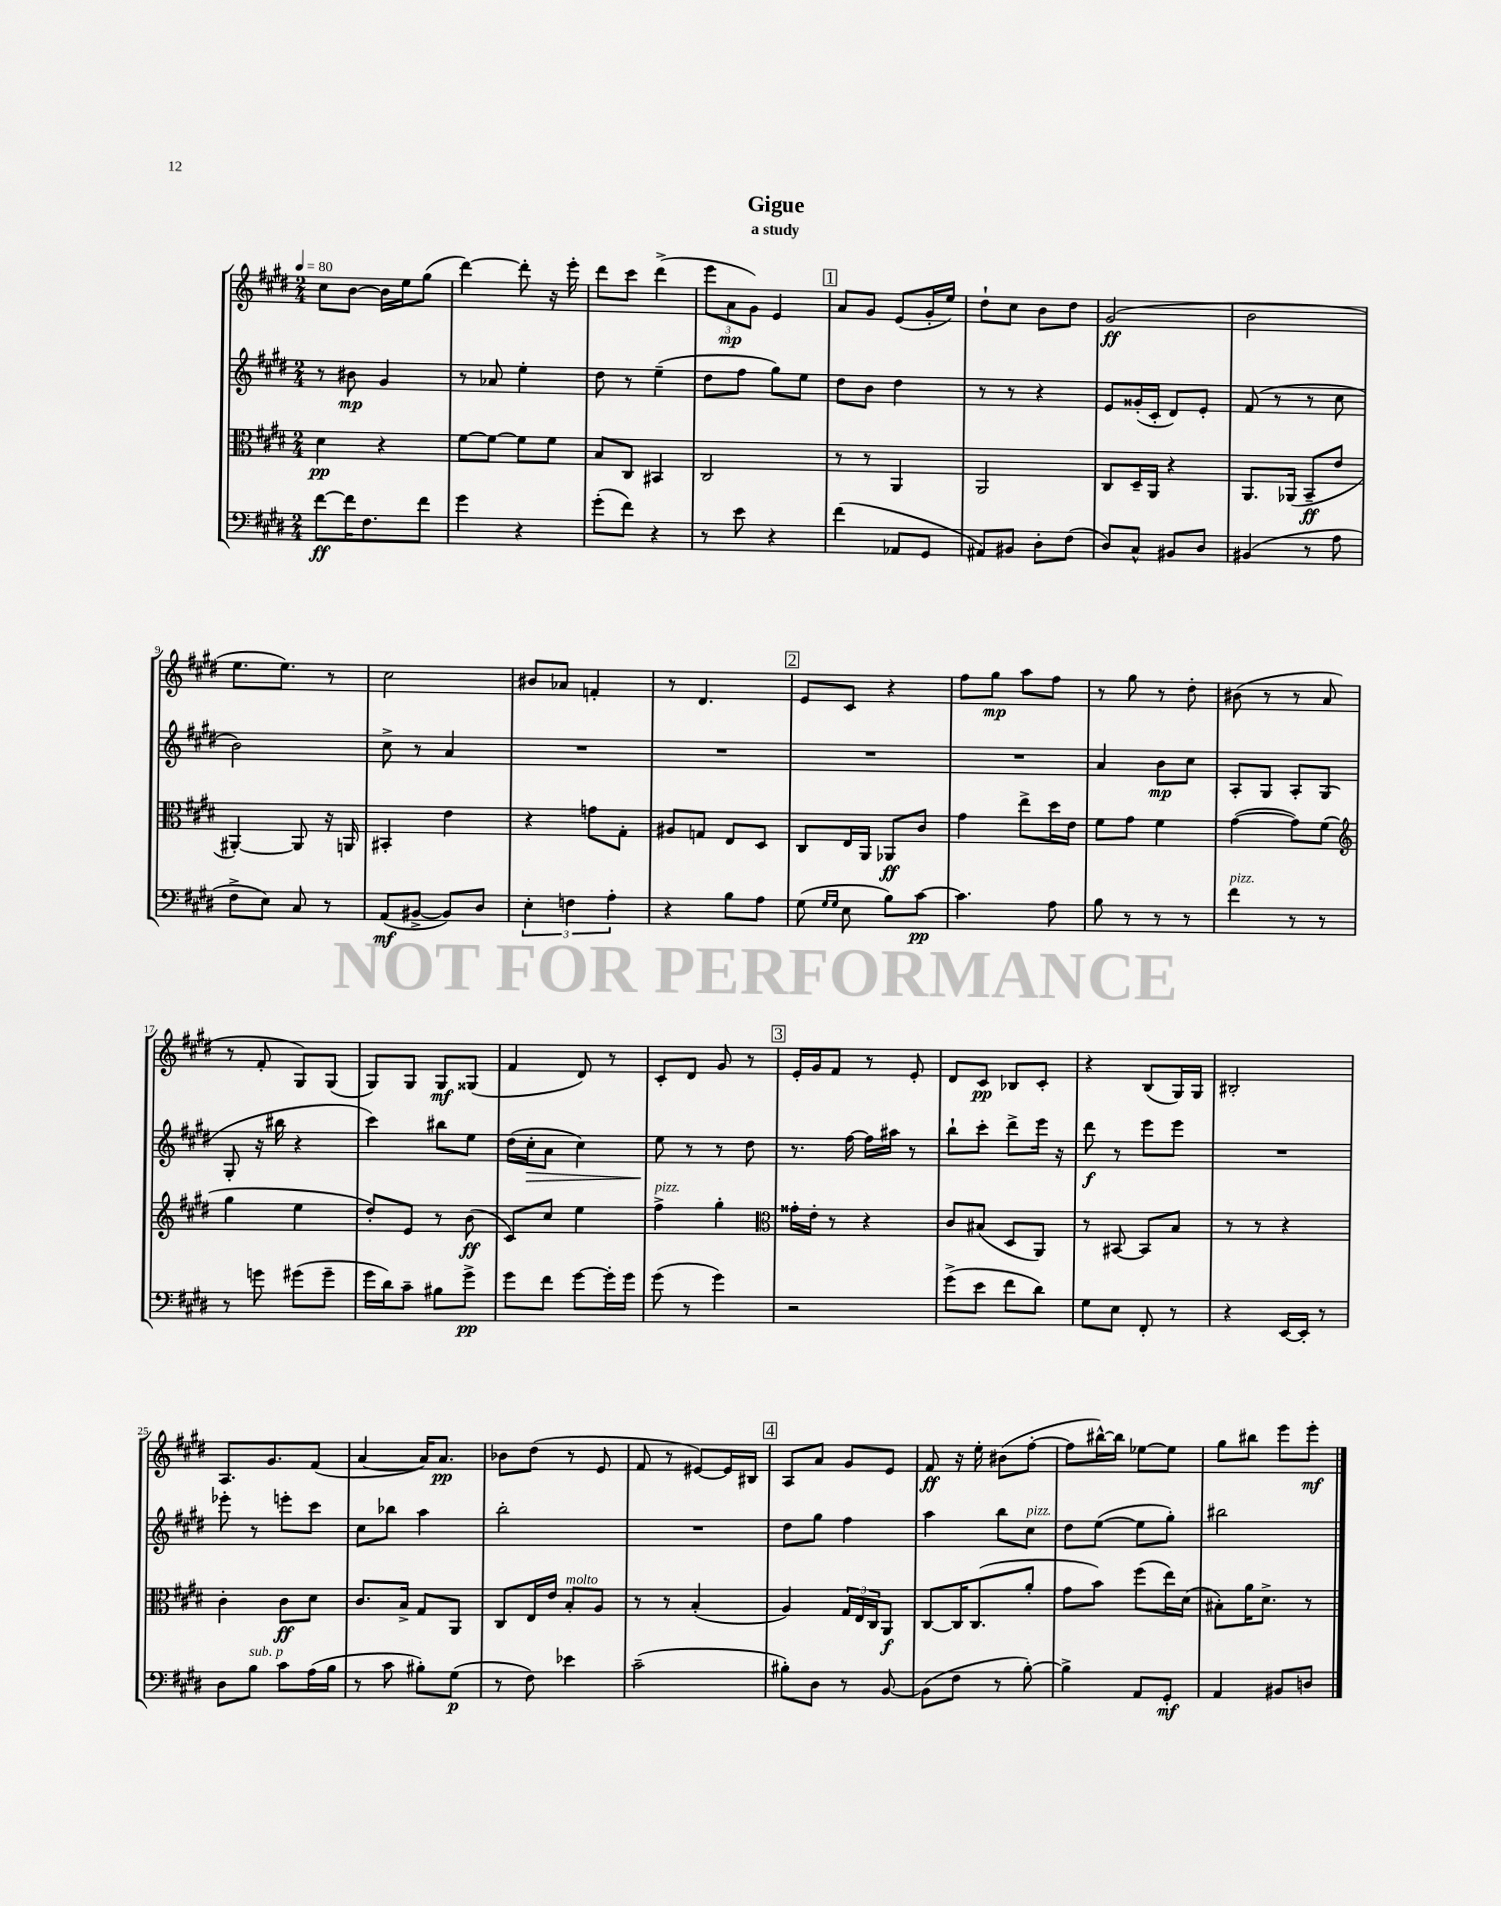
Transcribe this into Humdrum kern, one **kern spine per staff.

**kern	**dynam	**kern	**dynam	**kern	**dynam	**kern	**dynam
*part4	*part4	*part3	*part3	*part2	*part2	*part1	*part1
*staff4	*staff4	*staff3	*staff3	*staff2	*staff2	*staff1	*staff1
*clefF4	*	*clefC3	*	*clefG2	*	*clefG2	*
*k[f#c#g#d#]	*	*k[f#c#g#d#]	*	*k[f#c#g#d#]	*	*k[f#c#g#d#]	*
*M2/4	*	*M2/4	*	*M2/4	*	*M2/4	*
*MM80	*	*MM80	*	*MM80	*	*MM80	*
=1	=1	=1	=1	=1	=1	=1	=1
[8f#\L	ff	4d#\	pp	8r	.	8cc#\L	.
16f#\K]	.	.	.	8b#X\	mp	[8b\J	.
8.F#\	.	.	.	.	.	.	.
.	.	4r	.	4g#/	.	16b\LL]	.
.	.	.	.	.	.	16ee\J	.
8f#\J	.	.	.	.	.	(8gg#\J	.
=2	=2	=2	=2	=2	=2	=2	=2
4g#\	.	[8f#\L	.	8r	.	[4ddd#\)	.
.	.	8f#\J_	.	8a-X/	.	.	.
4r	.	8f#\L]	.	4ee'\	.	8ddd#'\]	.
.	.	8f#\J	.	.	.	16r	.
.	.	.	.	.	.	16eee'\	.
=3	=3	=3	=3	=3	=3	=3	=3
(8g#'\L	.	8B/L	.	8dd#\	.	8ddd#\L	.
8f#\J)	.	8C#/J	.	8r	.	8ccc#\J	.
4r	.	4BB#X/	.	(4ee~\	.	(4ddd#^\	.
=4	=4	=4	=4	=4	=4	=4	=4
8r	.	2C#/	.	8dd#\L	.	12eee\L	.
.	.	.	.	.	.	12a\	mp
8e\	.	.	.	8ff#\J	.	.	.
.	.	.	.	.	.	12g#\J)	.
4r	.	.	.	8gg#\L)	.	4e/	.
.	.	.	.	8ee\J	.	.	.
!!LO:REH:place=s1:t=1
=5	=5	=5	=5	=5	=5	=5	=5
(4f#\	.	8r	.	8dd#\L	.	8a/L	.
.	.	8r	.	8b\J	.	8g#/J	.
8AA-X/L	.	4AA/	.	4dd#\	.	(8e/L	.
8GG#/J	.	.	.	.	.	16g#'/L	.
.	.	.	.	.	.	16ee/JJ)	.
=6	=6	=6	=6	=6	=6	=6	=6
8AA#X/L)	.	2AA/	.	8r	.	8dd#`\L	.
8BB#X/J	.	.	.	8r	.	8cc#\J	.
8D#'\L	.	.	.	4r	.	8b\L	.
(8F#\J	.	.	.	.	.	8dd#\J	.
=7	=7	=7	=7	=7	=7	=7	=7
8D#/L)	.	8C#/L	.	8e/L	.	(2g#/	ff
8C#^^/J	.	16D#~/L	.	(16g##X'/L	.	.	.
.	.	16AA/JJ	.	16c#'/JJ	.	.	.
8BB#X/L	.	4r	.	8d#/L)	.	.	.
8D#/J	.	.	.	8e'/J	.	.	.
=8	=8	=8	=8	=8	=8	=8	=8
(4BB#X/	.	8.AA/L	.	(8f#/	.	2b\	.
.	.	.	.	8r	.	.	.
.	.	(16AA-X/Jk	.	.	.	.	.
8r	.	8BB~/L	ff	8r	.	.	.
8A\	.	8e/J	.	8cc#\	.	.	.
!!LO:LB:g=z
=9	=9	=9	=9	=9	=9	=9	=9
8F#^\L	.	[4AA#X'/)	.	2b\)	.	8.ee\L	.
8E\J)	.	.	.	.	.	.	.
.	.	.	.	.	.	8.ee\J)	.
8C#/	.	8AA#/]	.	.	.	.	.
8r	.	16r	.	.	.	8r	.
.	.	16AAn/	.	.	.	.	.
=10	=10	=10	=10	=10	=10	=10	=10
(8AA/L	mf	4BB#X'/	.	8cc#^\	.	2cc#\	.
[8BB#X^/J	.	.	.	8r	.	.	.
8BB#/L])	.	4e\	.	4a/	.	.	.
8D#/J	.	.	.	.	.	.	.
=11	=11	=11	=11	=11	=11	=11	=11
6E'\	.	4r	.	2r	.	8b#X/L	.
.	.	.	.	.	.	8a-X/J	.
6Fn\	.	.	.	.	.	.	.
.	.	8gn\L	.	.	.	4fn'/	.
6A'\	.	.	.	.	.	.	.
.	.	8G#'\J	.	.	.	.	.
=12	=12	=12	=12	=12	=12	=12	=12
4r	.	8A#X/L	.	2r	.	8r	.
.	.	8Gn/J	.	.	.	4.d#/	.
8B\L	.	8E/L	.	.	.	.	.
8A\J	.	8D#/J	.	.	.	.	.
!!LO:REH:place=s1:t=2
=13	=13	=13	=13	=13	=13	=13	=13
(8G#\	.	8C#/L	.	2r	.	8e/L	.
16qqG#/LL	.	.	.	.	.	.	.
16qqG#/JJ	.	.	.	.	.	.	.
8E\	.	16E/L	.	.	.	8c#/J	.
.	.	16AA/JJ	.	.	.	.	.
8B\L)	.	8AA-X/L	ff	.	.	4r	.
[8c#\J	pp	8c#/J	.	.	.	.	.
=14	=14	=14	=14	=14	=14	=14	=14
4.c#\]	.	4g#\	.	2r	.	8ff#\L	.
.	.	.	.	.	.	8gg#\J	mp
.	.	8ee^\L	.	.	.	8aa\L	.
8A\	.	16dd#\L	.	.	.	8ff#\J	.
.	.	16e\JJ	.	.	.	.	.
=15	=15	=15	=15	=15	=15	=15	=15
8B\	.	8f#\L	.	4a/	.	8r	.
8r	.	8g#\J	.	.	.	8gg#\	.
8r	.	4f#\	.	8b\L	mp	8r	.
8r	.	.	.	8cc#\J	.	8dd#'\	.
=16	=16	=16	=16	=16	=16	=16	=16
!LO:TX:a:i:t=pizz.	!	!	!	!	!	!	!
4f#\	.	([4g#\	.	8A'/L	.	(8b#X\	.
.	.	.	.	8G#/J	.	8r	.
8r	.	8g#\L])	.	8A'/L	.	8r	.
8r	.	(8f#\J	.	(8G#/J	.	8a/	.
!!LO:LB:g=z
=17	=17	=17	=17	=17	=17	=17	=17
*	*	*clefG2	*	*	*	*	*
8r	.	4gg#\	.	8G#'/	.	8r	.
8gn\	.	.	.	16r	.	8f#'/	.
.	.	.	.	16bb#X\	.	.	.
(8g#X\L	.	4ee\	.	4r	.	8G#/L)	.
8g#~\J	.	.	.	.	.	(8G#/J	.
=18	=18	=18	=18	=18	=18	=18	=18
16g#\LL	.	8dd#'/L)	.	4ccc#\)	.	8G#/L)	.
16d#\J)	.	.	.	.	.	.	.
8c#~\J	.	8e/J	.	.	.	8G#/J	.
8B#X\L	.	8r	.	8bb#X\L	.	8G#/L	mf
8g#^\J	pp	(8b\	ff	8ee\J	.	(8G##X/J	.
=19	=19	=19	=19	=19	=19	=19	=19
8g#\L	.	8c#/L)	.	(16dd#\LL	.	4f#/	.
!	!	!	!	!	!LO:HP:b	!	!
.	.	.	.	16cc#'\J	>	.	.
8f#\J	.	8cc#/J	.	8a\J	.	.	.
[8g#\L	.	4ee\	.	4cc#\)	.	8d#/)	.
16g#'\L]	.	.	.	.	.	8r	.
16g#\JJ	.	.	.	.	.	.	.
=20	=20	=20	=20	=20	=20	=20	=20
!	!	!LO:TX:a:i:t=pizz.	!	!	!	!	!
(8g#\	.	4ff#^\	.	8ee\	.	8c#'/L	.
8r	.	.	.	8r	]	8d#/J	.
4g#\)	.	4gg#'\	.	8r	.	8g#/	.
.	.	.	.	8dd#\	.	8r	.
!!LO:REH:place=s1:t=3
=21	=21	=21	=21	=21	=21	=21	=21
*	*	*clefC3	*	*	*	*	*
2r	.	16g##X'\LL	.	8.r	.	16e'/LL	.
.	.	16e'\JJ	.	.	.	16g#/J	.
.	.	8r	.	.	.	8f#/J	.
.	.	.	.	[16ff#\	.	.	.
.	.	4r	.	16ff#\LL]	.	8r	.
.	.	.	.	16aa#X\JJ	.	.	.
.	.	.	.	8r	.	8e'/	.
=22	=22	=22	=22	=22	=22	=22	=22
(8g#^\L	.	8c#/L	.	8bb`\L	.	8d#/L	.
8e\J	.	(8B#X/J	.	8ccc#'\J	.	8c#/J	pp
8f#\L	.	8D#/L	.	8ddd#^\L	.	8B-X/L	.
8d#\J)	.	8AA/J)	.	16eee\Jk	.	8c#'/J	.
.	.	.	.	16r	.	.	.
=23	=23	=23	=23	=23	=23	=23	=23
8G#\L	.	8r	.	8ddd#\	f	4r	.
8E\J	.	[8BB#X/	.	8r	.	.	.
8FF#'/	.	8BB#/L]	.	8eee\L	.	(8B/L	.
8r	.	8B/J	.	8eee\J	.	16G#/L)	.
.	.	.	.	.	.	16G#/JJ	.
=24	=24	=24	=24	=24	=24	=24	=24
4r	.	8r	.	2r	.	2B#X'/	.
.	.	8r	.	.	.	.	.
[16EE/LL	.	4r	.	.	.	.	.
16EE'/JJ]	.	.	.	.	.	.	.
8r	.	.	.	.	.	.	.
!!LO:LB:g=z
=25	=25	=25	=25	=25	=25	=25	=25
8D#\L	.	4c#'\	.	8eee-X'\	.	8.A/L	.
!LO:TX:a:i:t=sub. p	!	!	!	!	!	!	!
8B\J	.	.	.	8r	.	.	.
.	.	.	.	.	.	8.g#/	.
8c#\L	.	8c#\L	ff	8eeen'\L	.	.	.
(16A\L	.	8d#\J	.	8ccc#\J	.	(8f#/J	.
16B\JJ	.	.	.	.	.	.	.
=26	=26	=26	=26	=26	=26	=26	=26
8r	.	8.c#/L	.	8cc#\L	.	[4a/	.
8c#\	.	.	.	8bb-X\J	.	.	.
.	.	16B^/Jk	.	.	.	.	.
8B#X'\L)	.	8G#/L	.	4aa\	.	16a/KL])	.
.	.	.	.	.	.	8.a/J	pp
(8G#\J	p	8AA/J	.	.	.	.	.
=27	=27	=27	=27	=27	=27	=27	=27
8r	.	8C#/L	.	2bb'\	.	8b-X\L	.
8F#\)	.	16E/L	.	.	.	(8dd#\J	.
.	.	16e/JJ	.	.	.	.	.
!	!	!LO:TX:a:i:t=molto	!	!	!	!	!
4e-X\	.	8B'/L	.	.	.	8r	.
.	.	8A/J	.	.	.	8e/	.
=28	=28	=28	=28	=28	=28	=28	=28
(2c#~\	.	8r	.	2r	.	8f#/	.
.	.	8r	.	.	.	8r	.
.	.	(4B'/	.	.	.	[8e#X/L)	.
.	.	.	.	.	.	16e#/L]	.
.	.	.	.	.	.	16B#X/JJ	.
!!LO:REH:place=s1:t=4
=29	=29	=29	=29	=29	=29	=29	=29
8B#X'\L)	.	4A/)	.	8dd#\L	.	8A/L	.
8D#\J	.	.	.	8gg#\J	.	8a/J	.
8r	.	24G#/LL	.	4ff#\	.	8g#/L	.
.	.	24E/	.	.	.	.	.
.	.	24C#/J	.	.	.	.	.
[8BB/	.	8AA/J	f	.	.	8e/J	.
=30	=30	=30	=30	=30	=30	=30	=30
(8BB\L]	.	[8C#/L	.	4aa\	.	8f#/	ff
8F#\J	.	16C#/K]	.	.	.	16r	.
.	.	(8.C#/	.	.	.	16ee'\	.
8r	.	.	.	8bb\L	.	(8b#X\L	.
!	!	!	!	!LO:TX:a:i:t=pizz.	!	!	!
[8B'\)	.	8a'/J	.	8cc#\J	.	[8ff#'\J	.
=31	=31	=31	=31	=31	=31	=31	=31
4B^\]	.	8g#\L	.	8dd#\L	.	8ff#\L]	.
.	.	8b\J)	.	([8ee\J	.	[16bb#X^^\L)	.
.	.	.	.	.	.	16bb#\JJ]	.
8AA/L	.	(8ff#\L	.	8ee\L]	.	[8ee-X\L	.
8GG#'/J	mf	16ee\L)	.	8gg#'\J)	.	8ee-\J]	.
.	.	(16d#\JJ	.	.	.	.	.
=32	=32	=32	=32	=32	=32	=32	=32
4AA/	.	8B#X'\L)	.	2bb#X\	.	8gg#\L	.
.	.	16a\K	.	.	.	8bb#X\J	.
.	.	8.d#^\J	.	.	.	.	.
8BB#X/L	.	.	.	.	.	8eee\L	.
8Dn/J	.	8r	.	.	.	8eee'\J	mf
==	==	==	==	==	==	==	==
*-	*-	*-	*-	*-	*-	*-	*-
